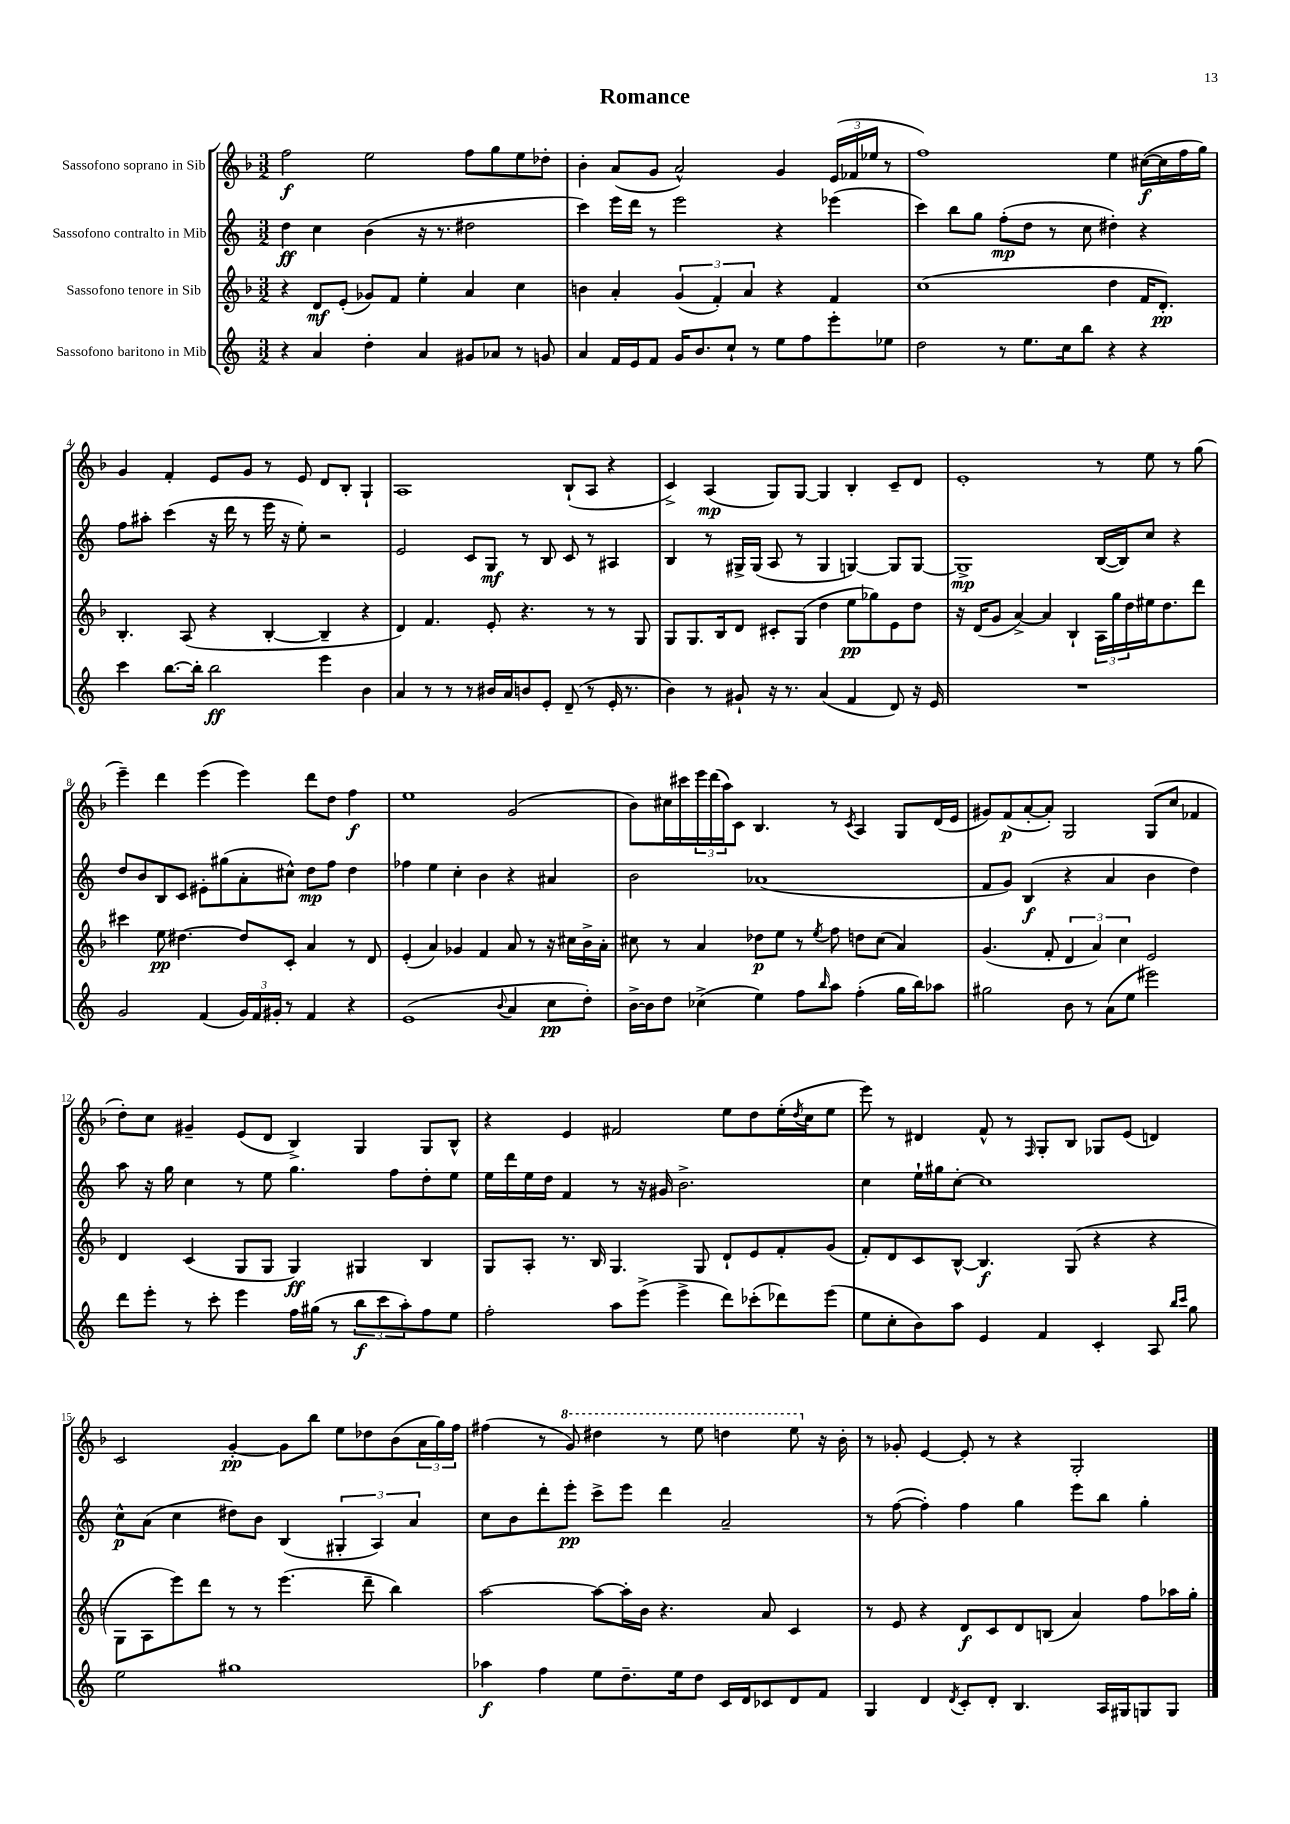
\header { title = "Romance" }
<<
\new StaffGroup <<
\new Staff = "s0" \with { instrumentName = "Sassofono soprano in Sib" } {
    \clef treble \key f \major \numericTimeSignature \time 3/2
    f''2\f e''2 f''8 g''8 e''8 des''8-. |
    bes'4-. a'8( g'8 a'2-^) g'4 \tuplet 3/2 { e'16( fes'16 ees''16 } r8 |
    f''1) e''4 cis''16~\f( cis''16 f''16 g''16) |
    g'4 f'4-. e'8 g'8 r8 e'8 d'8 bes8-. g4-! |
    a1 bes8-!( a8 r4 |
    c'4->) a4\mp( g8) g8~ g4 bes4-. c'8-- d'8 |
    e'1-. r8 e''8 r8 g''8( |
    e'''4--) d'''4 e'''4( e'''4) d'''8 d''8 f''4\f |
    e''1 g'2( |
    bes'8) cis''16 cis'''16 \tuplet 3/2 { e'''16 d'''16( a''16) } c'8 bes4. r8 \acciaccatura { c'8 } a4 g8 d'16( e'16 |
    gis'8) f'8\p( a'8~-. a'8-.) g2 g8( c''8 fes'4 |
    d''8-.) c''8 gis'4-- e'8( d'8 bes4->) g4 g8 bes8-^ |
    r4 e'4 fis'2 e''8 d''8 e''16-.( \acciaccatura { d''8 } c''16 e''8 |
    e'''8) r8 dis'4 f'8-^ r8 \grace { f16 } g8-. bes8 ges8 e'8( d'4) |
    c'2 g'4~-.\pp g'8 bes''8 e''8 des''8 bes'8( \tuplet 3/2 { a'16 g''16) f''16 } |
    fis''4( r8 \ottava #1 g''8) dis'''4 r8 e'''8 d'''4 e'''8 \ottava #0 r16 bes'16-. |
    r8 ges'8-. e'4~ e'8-. r8 r4 g2-. \bar "|." |
}
\new Staff = "s1" \with { instrumentName = "Sassofono contralto in Mib" } {
    \clef treble \key c \major \numericTimeSignature \time 3/2
    d''4\ff c''4 b'4( r16 r8. dis''2 |
    c'''4) e'''16 d'''16 r8 e'''2 r4 ees'''4( |
    c'''4) b''8 g''8 f''8-.\mp( d''8 r8 c''8 dis''4-.) r4 |
    f''8 ais''8-. c'''4( r16 d'''16 r8 e'''16 r16 e''8-.) r2 |
    e'2 c'8 g8\mf r8 b8 c'8 r8 ais4 |
    b4 r8 gis16-> gis16( a8 r8 gis4 g4~) g8 g8~ |
    g1->\mp b16~( b16) c''8 r4 |
    d''8 b'8 b8 c'8 eis'8-. gis''8( a'8-. cis''8-^) d''8\mp f''8 d''4 |
    fes''4 e''4 c''4-. b'4 r4 ais'4 |
    b'2 aes'1( |
    f'8 g'8) b4\f( r4 a'4 b'4 d''4) |
    a''8 r16 g''16 c''4 r8 e''8 g''4. f''8 d''8-. e''8 |
    e''16 d'''16 e''16 d''16 f'4 r8 r16 gis'16 b'2.-> |
    c''4 e''16-! gis''16 c''8~-. c''1 |
    c''8-^\p a'8( c''4 dis''8) b'8 b4( \tuplet 3/2 { gis4-. a4) a'4 } |
    c''8 b'8 d'''8-. e'''8-.\pp c'''8-> e'''8 d'''4 a'2-- |
    r8 f''8~( f''4-.) f''4 g''4 e'''8 b''8 g''4-. \bar "|." |
}
\new Staff = "s2" \with { instrumentName = "Sassofono tenore in Sib" } {
    \clef treble \key f \major \numericTimeSignature \time 3/2
    r4 d'8\mf e'8-.( ges'8) f'8 e''4-. a'4 c''4 |
    b'4 a'4-. \tuplet 3/2 { g'4( f'4-.) a'4 } r4 f'4 |
    c''1( d''4 f'16 d'8.-.\pp) |
    bes4.-. a8( r4 bes4~-. bes4-- r4 |
    d'4) f'4. e'8-. r4. r8 r8 g8 |
    g8 g8. bes16 d'8 cis'8-. g8( d''4 e''8\pp ges''8) e'8 d''8 |
    r16 d'16( g'8 a'4~->) a'4 bes4-! \tuplet 3/2 { a16 g''16 d''16 } eis''16 d''8. d'''8 |
    cis'''4 e''8\pp dis''4.~ dis''8 c'8-. a'4 r8 d'8 |
    e'4-.( a'4) ges'4 f'4 a'8 r8 r16 cis''16 bes'16-> a'16-. |
    cis''8 r8 a'4 des''8\p e''8 r8 \acciaccatura { e''8 } f''8 d''8 cis''8( a'4) |
    g'4.( f'8-. \tuplet 3/2 { d'4 a'4) c''4 } e'2 |
    d'4 c'4( g8 g8 g4\ff) gis4 bes4 |
    g8 a8-. r8. bes16 g4. g8 d'8-! e'8 f'8-. g'8( |
    f'8-.) d'8 c'8 bes8~-^ bes4.\f g8( r4 r4 |
    g8 a8 e'''8) d'''8 r8 r8 e'''4.( d'''8-- bes''4) |
    a''2~ a''8~ a''16-. bes'16 r4. a'8 c'4 |
    r8 e'8 r4 d'8\f c'8 d'8 b8( a'4) f''8 aes''16 g''16-. \bar "|." |
}
\new Staff = "s3" \with { instrumentName = "Sassofono baritono in Mib" } {
    \clef treble \key c \major \numericTimeSignature \time 3/2
    r4 a'4 d''4-. a'4 gis'8 aes'8 r8 g'8 |
    a'4 f'16 e'16 f'8 g'16 b'8. c''8-! r8 e''8 f''8 e'''8-. ees''8 |
    d''2 r8 e''8. c''16 b''8 r4 r4 |
    c'''4 b''8.~ b''16-. b''2\ff e'''4 b'4 |
    a'4 r8 r8 r8 bis'16 a'16 b'8 e'8-. d'8--( r8 e'16-. r8. |
    b'4) r8 gis'8-! r16 r8. a'4( f'4 d'8) r16 e'16 |
    R1. |
    g'2 f'4( \tuplet 3/2 { g'16) f'16 gis'16-. } r8 f'4 r4 |
    e'1( \appoggiatura { b'8 } a'4 c''8\pp d''8-.) |
    b'16~-> b'16 d''8 ces''4->( e''4) f''8 \grace { b''16 } a''8 f''4-.( g''16 b''16) aes''8 |
    gis''2 b'8 r8 a'8( e''8 eis'''2) |
    d'''8 e'''8-. r8 c'''8-. e'''4 f''16 gis''16( r8 \tuplet 3/2 { b''8\f c'''8 a''8-.) } f''8 e''8 |
    f''2-. a''8 e'''8->( e'''4-> d'''8) ces'''8-.( des'''8) e'''8( |
    e''8 c''8-. b'8) a''8 e'4 f'4 c'4-. a8 \grace { b''16 c'''16 } g''8 |
    e''2 gis''1 |
    aes''4\f f''4 e''8 d''8.-- e''16 d''8 c'16 d'16 ces'8 d'8 f'8 |
    g4 d'4 \acciaccatura { d'8 } c'8-. d'8-. b4. a16 gis16 g8 g8 \bar "|." |
}
>>
>>
